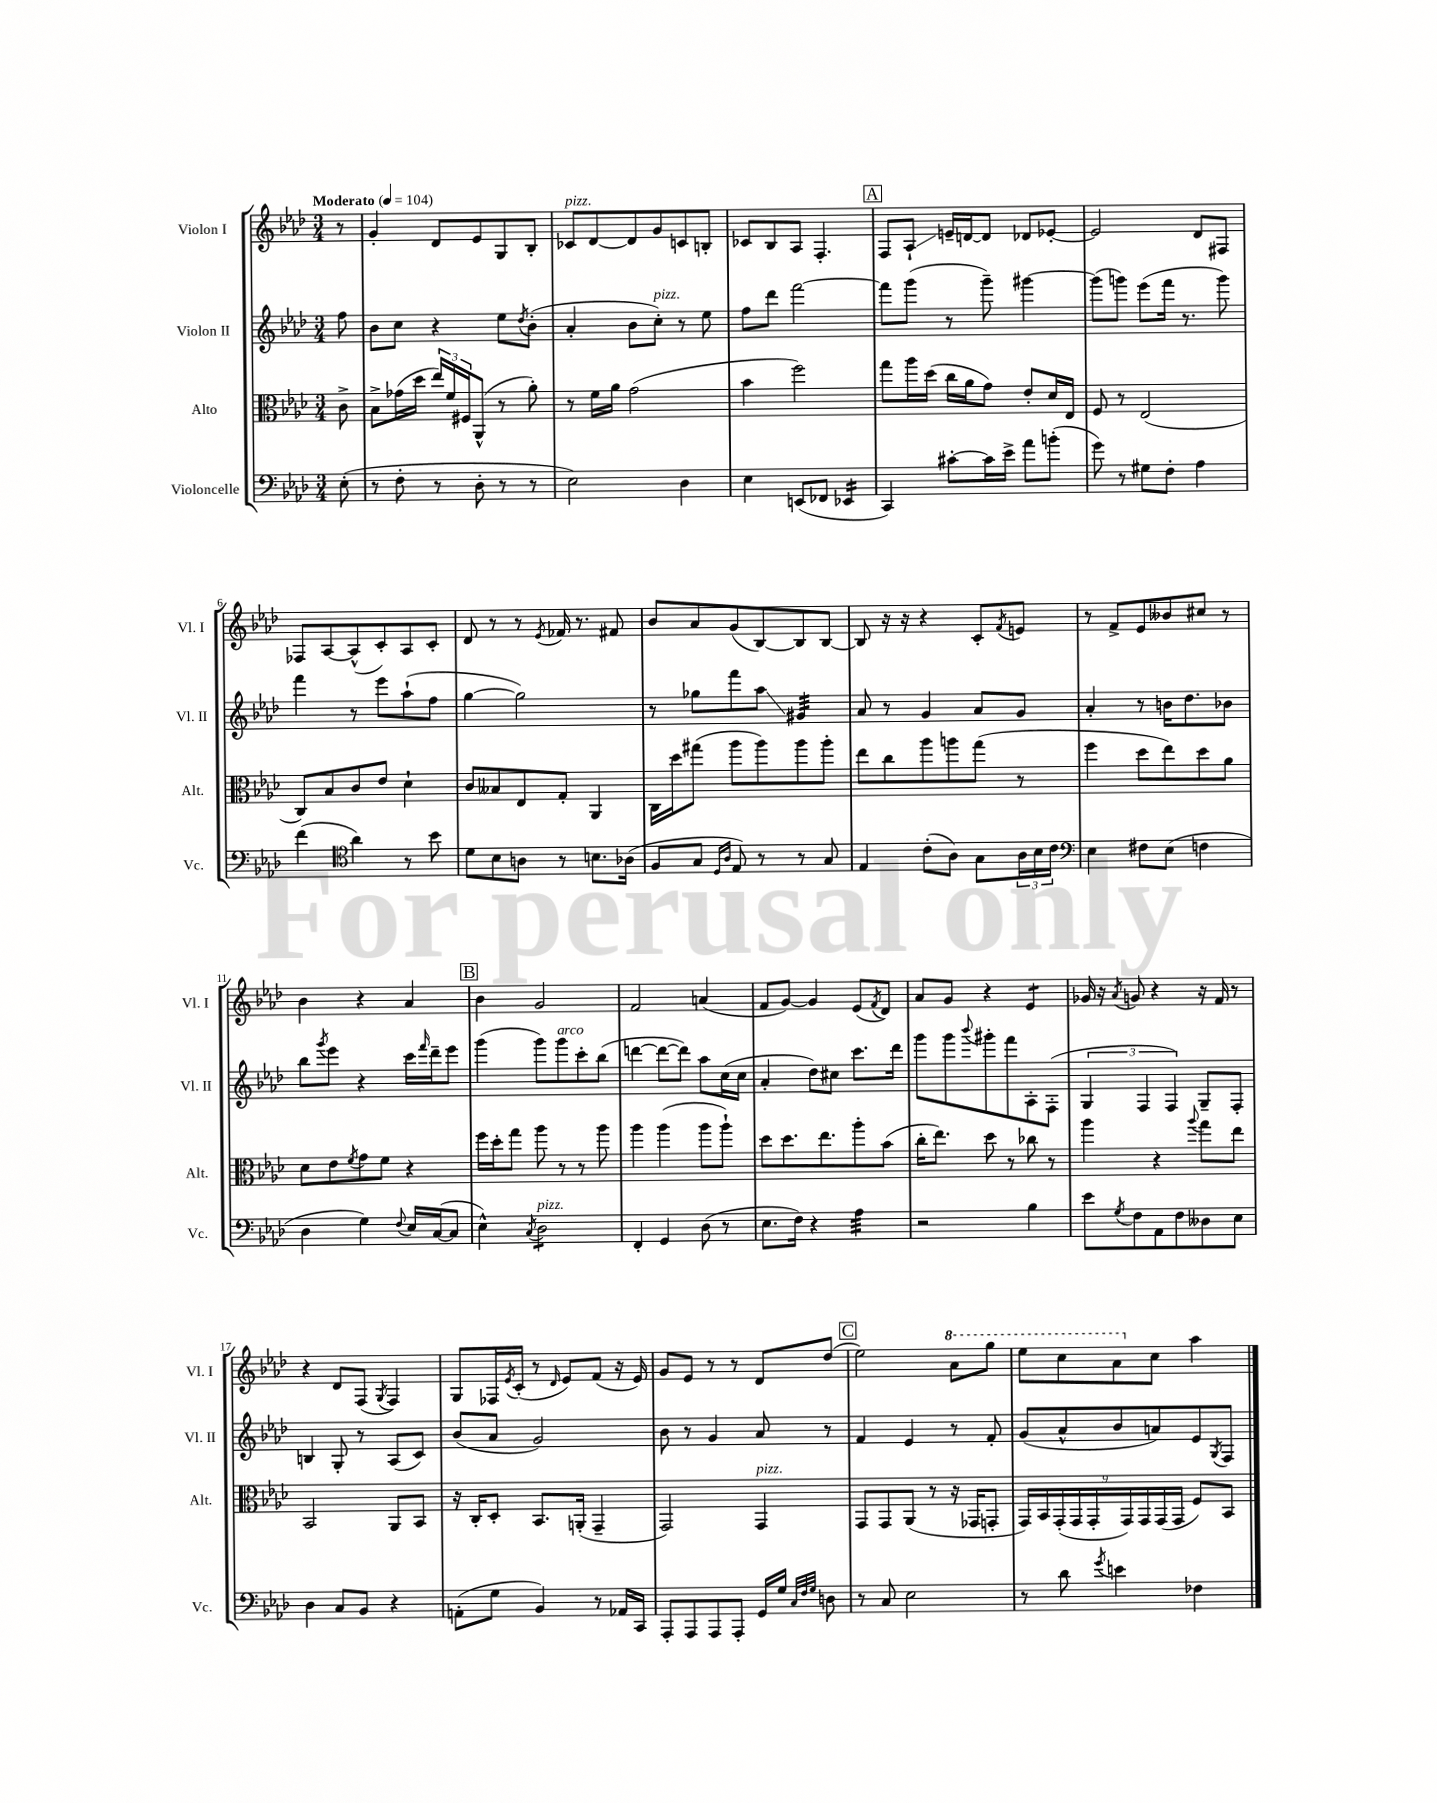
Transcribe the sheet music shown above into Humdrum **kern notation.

**kern	**kern	**kern	**kern
*staff4	*staff3	*staff2	*staff1
*clefF4	*clefC3	*clefG2	*clefG2
*k[b-e-a-d-]	*k[b-e-a-d-]	*k[b-e-a-d-]	*k[b-e-a-d-]
*M3/4	*M3/4	*M3/4	*M3/4
*MM104	*MM104	*MM104	*MM104
(8E-'\	8c^\	8ff\	8r
=	=	=	=
8r	8B-^\L	8b-\L	4g'/
8F'\	(16g-\L	8cc\J	.
.	16dd-\JJ	.	.
8r	24ee-/LL)	4r	8d-/L
.	24f/	.	.
.	24F#/J	.	.
8D-'\	(8AA-^^/J	.	8e-/
8r	8r	8ee-\L	8G/
.	.	8qdd-/	.
8r	8a-'\)	(8b-'\J	8B-'/J
=	=	=	=
2E-\)	8r	4a-'/	8c-/L
.	16f\LL	.	[8d-/
.	16a-\JJ	.	.
.	(2g\	8b-\L	8d-/]
.	.	8cc'\J)	8g/
4D-\	.	8r	8c/
.	.	8ee-\	8B'/J
=	=	=	=
4E-\	4b-\	8ff\L	8c-/L
.	.	8ddd-\J	8B-/
(8EE/L	2ff\)	[2fff\	8A-/J
8FF-/J	.	.	4.F'/
4EE-/	.	.	.
=	=	=	=
4CC/)	8gg\L	8fff\]L	8F/L
.	16aa-\L	(8ggg\J	8A-`/J
.	(16dd-\JJ	.	.
[8c#'\L	16cc\LL	8r	16e~/LL
.	16a-\J	.	[16d/J
16c#\]L	8g\J)	8ggg~\)	8d/]J
16e-^\JJ	.	.	.
8a-\L	8e-'/L	[4ggg#\	8d-/L
(8b'\J	16d-/L	.	[8e-'/J
.	16E-/JJ	.	.
=	=	=	=
8g\)	8F/	(8ggg#\]L	2e-/]
8r	8r	8ggg\J)	.
8G#\L	(2E-/	(8eee-\L	.
8F'\J	.	16fff\Jk	.
.	.	8.r	.
4A-\	.	.	8d-/L
.	.	8ggg\)	8F#/J
=	=	=	=
(4f\	8C/L)	4fff\	8F-/L
.	8B-/	.	[8A-/
*clefC4	*	*	*
4a-\)	8c/	8r	(8A-^^/]
.	8e-/J	8eee-\L	8c'/)
8r	4d-`\	(8aa-`\	8A-/
8b-\	.	8ff\J	8c'/J
=	=	=	=
8d-\L	8c/L	[4gg\	8d-/
8B-\	8B--/	.	8r
8A\J	8E-/	2gg\])	8r
.	.	.	8qe-/
8r	8G'/J	.	16f-/
.	.	.	8.r
8.B\L	4AA-/	.	.
.	.	.	8f#/
(16A-\Jk	.	.	.
=	=	=	=
8F/L	16C\LL	8r	8b-/L
.	16dd-\J	.	.
8G/J	(8gg#\J	8gg-\L	8a-/
16qqD-/LL	.	.	.
16qqA-/JJ	.	.	.
8E-/)	8aa-\L	8fff\	(8g/
8r	8aa-\)	8aa-\J	[8B-/)
8r	8aa-\	4g#/	8B-/]
8G/	8aa-'\J	.	[8B-/J
=	=	=	=
4E-/	8ee-\L	8a-/	8B-/]
.	8cc\	8r	16r
.	.	.	16r
(8c'\L	8aa-\	4g/	4r
8A-\J)	8aa\	.	.
8G\L	(8gg\J	8a-/L	8c'/L
.	.	.	8qf/
24A-\L	8r	8g/J	8e/J
24B-\	.	.	.
24c\JJ	.	.	.
=	=	=	=
*clefF4	*	*	*
4E-\	4ff\	4a-'/	8r
.	.	.	8f^/L
8F#\L	8dd-\L	8r	8e-/
(8E-\J	8ee-\)	16b\LK	8b--/
.	.	8.dd-\	.
4F\	8dd-\	.	8cc#/J
.	8a-\J	8b-\J	8r
=	=	=	=
4D-\	8d-\L	8bb-\L	4b-\
.	.	8qggg/	.
.	8e-\	8eee-\J	.
.	8qf/	.	.
4G\)	8g\	4r	4r
.	8f\J	.	.
8qqF/	.	.	.
16E-/LL	4r	16ccc\LL	4a-/
.	.	16qqfff/	.
([16C/J	.	16ddd-~\J	.
8C/]J	.	8eee-\J	.
=	=	=	=
4E-^^\)	16ff\LL	(4ggg\	4b-\
.	16dd-'\J	.	.
.	8gg\J	.	.
8qC/	.	.	.
2D-\	8aa-\	8ggg\L)	2g/
.	8r	8ggg\	.
.	8r	8ccc'\	.
.	8aa-\	(8bb-\J	.
=	=	=	=
4FF'/	4aa-\	[4ddd\	2f/
4GG/	(4aa-\	8ddd\_L	.
.	.	8ddd\]J)	.
(8D-\	8aa-\L	8aa-\L	(4a/
8r	8aa-`\J)	(16cc\L	.
.	.	16cc\JJ	.
=	=	=	=
8.E-\L	8dd-\L	4a-'/	8f/L
.	8.dd-\	.	[8g/J)
16F\Jk)	.	.	.
4r	.	8dd-\L)	4g/]
.	8.ee-\	.	.
.	.	8cc#\J	.
4A-\	8aa-'\	8.ccc\L	(8e-/L
.	.	.	8qf/
.	(8b-\J	.	8d-/J)
.	.	16ddd-\Jk	.
=	=	=	=
2r	16cc'\LK	8ggg\L	8a-/L
.	8.ee-\J)	.	.
.	.	8ggg\	8g/J
.	.	8qqbbb-/	.
.	8dd-\	8ggg#'\	4r
.	8r	8fff\	.
4B-\	8cc-\	8A-'\	4e-/
.	8r	(8F'\J	.
=	=	=	=
8e-\L	4aa-\	6G/	16g-/
.	.	.	16r
8qG/	.	.	8qa-/
8F\	.	.	8g/
.	.	6F/	.
8AA-\	4r	.	4r
.	.	6F/)	.
8F\	.	.	.
.	8qqaa-/	.	.
8D--\	8gg\L	8G~/L	16r
.	.	.	16f/
8E-\J	8ee-\J	8F'/J	8r
=	=	=	=
4D-\	2BB-/	4B/	4r
8C/L	.	8G'/	8d-/L
8BB-/J	.	8r	(8F/J
.	.	.	8qG/
4r	8AA-/L	(8A-/L	4F/)
.	8BB-/J	8c/J)	.
=	=	=	=
(8AA'\L	16r	(8b-/L	8G/L
.	16C'/LK	.	.
8G\J	8D-'/J	8a-/J	16F-/L
.	.	.	8qe-/
.	.	.	(16c'/JJ
4BB-/)	8.BB-/L	2g/)	8r
.	.	.	16qqd-/
.	.	.	8e-/L)
.	(16AA'/Jk	.	.
8r	4GG~/	.	(8f/J
16AA-/LL	.	.	16r
16CC/JJ	.	.	16e-/)
=	=	=	=
8AAA-'/L	2GG/)	8b-\	8g/L
8AAA-/	.	8r	8e-/J
8AAA-/	.	4g/	8r
8AAA-'/J	.	.	8r
16GG/LL	4GG/	8a-/	8d-/L
16G/JJ	.	.	.
32qqC/LLL	.	.	.
32qqF/	.	.	.
32qqG/JJJ	.	.	.
8D\	.	8r	(8dd-/J
=	=	=	=
8r	8GG/L	4f/	2ee-\)
8C/	8GG/	.	.
2E-\	(8AA-/J	4e-/	.
.	8r	.	.
.	16r	8r	8aa-\L
.	16GG-/LK	.	.
.	8GG'/J	8f'/	8ggg\J
=	=	=	=
8r	18GG/LL)	(8g/L	8eee-\L
.	18BB-/	.	.
.	(18GG'/	.	.
8d-\	.	8a-^^/	8ccc\
.	18GG/	.	.
.	18GG'/	.	.
8qg/	.	.	.
4e\	.	8b-/	8aa-\
.	18GG/)	.	.
.	18GG/	.	.
.	.	8a/)	8cc\J
.	(18GG/	.	.
.	18GG/JJ	.	.
4F-\	8F/L)	8e-/	4aa-\
.	.	8qG/	.
.	8BB-/J	8F/J	.
==	==	==	==
*-	*-	*-	*-
